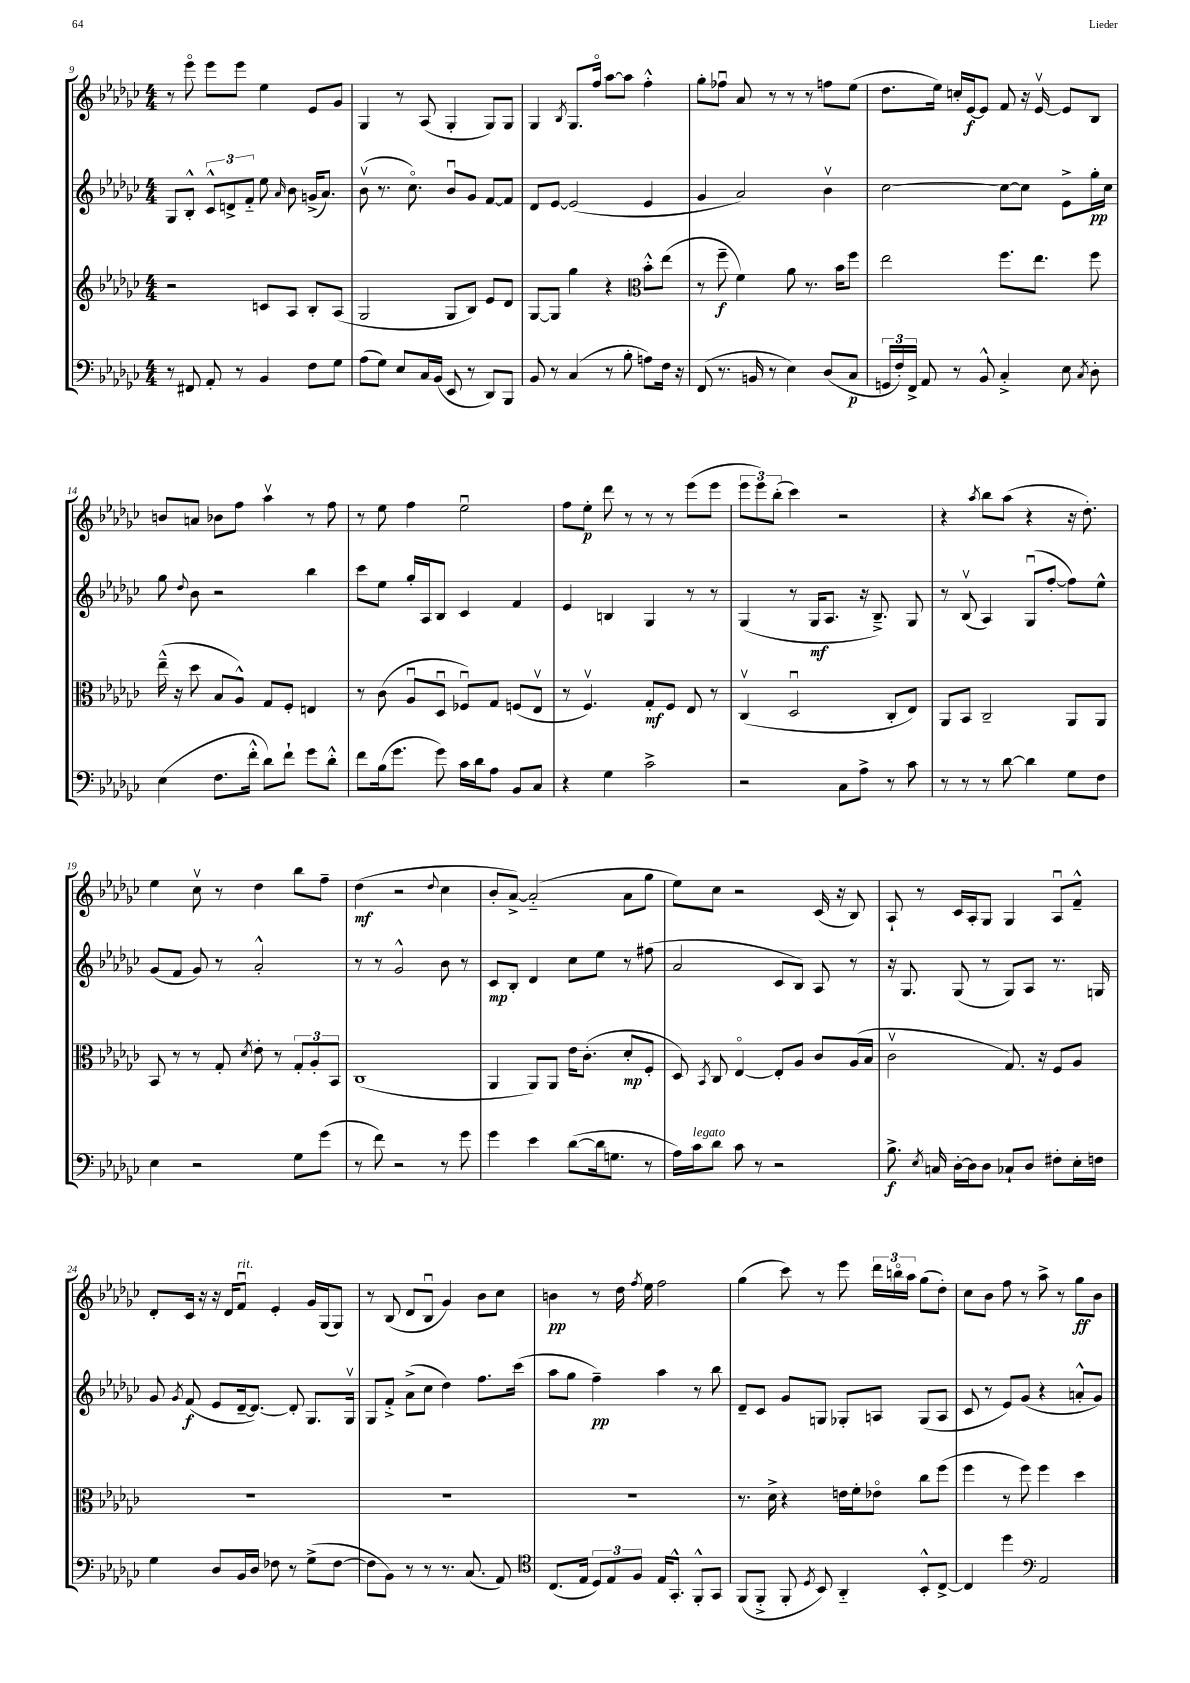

**kern	**kern	**kern	**kern
*staff4	*staff3	*staff2	*staff1
*clefF4	*clefG2	*clefG2	*clefG2
*k[b-e-a-d-g-c-]	*k[b-e-a-d-g-c-]	*k[b-e-a-d-g-c-]	*k[b-e-a-d-g-c-]
*M4/4	*M4/4	*M4/4	*M4/4
8r	2r	8G-	8r
8FF#	.	8B-'^^	8eee-o
8AA-'	.	12c-^^	8eee-
.	.	12d^	.
8r	.	.	8eee-
.	.	12f'~	.
4BB-	8c	8ee-	4ee-
.	.	16qqa-	.
.	8A-	8b-	.
8F	8B-'	(16g^	8e-
.	.	8.a-)	.
8G-	(8A-	.	8g-
=	=	=	=
(8A-	2G-	(8b-v	4G-
8G-)	.	8.r	.
8E-	.	.	8r
.	.	8.cc-o)	.
16C-	.	.	(8A-
(16BB-	.	.	.
8EE-	8G-	8b-u	4G-'
8r	8B-)	8g-	.
8DD-)	8e-	[8f	8G-)
8BBB-	8d-	8f]	8G-
=	=	=	=
8BB-	[8G-	8d-	4G-
8r	8G-]	[8e-	.
.	.	.	8qB-
(4C-	4gg-	(2e-]	8.G-
.	.	.	16ffo
8r	4r	.	[8aa-
8B-'	.	.	8aa-]
*	*clefC3	*	*
8A)	8b-'^^	4e-	4ff'^^
16F	(8ee-	.	.
16r	.	.	.
=	=	=	=
(8FF	8r	4g-	8gg-'
8.r	8ff~	.	8ff-u
.	4f)	2a-)	8a-
16BB	.	.	.
8r	.	.	8r
4E-)	8a-	.	8r
.	8.r	.	8r
(8D-	.	4b-v	8ff
.	16b-	.	.
8C-	8ff	.	(8ee-
=	=	=	=
24GG	2ee-	[2cc-	8.dd-
24F')	.	.	.
24FF^	.	.	.
8AA-	.	.	.
.	.	.	16ee-)
8r	.	.	16cc'
.	.	.	[16e-
8BB-^^	.	.	8e-]
4C-'^	8.ff	8cc-_	8f
.	.	8cc-]	16r
.	8.ee-	.	[16e-v
8E-	.	8e-^	8e-]
8qC-	.	.	.
8D-'	8ff	16gg-'	8B-
.	.	16cc-	.
=	=	=	=
(4E-	(16ee-~^^	8gg-	8b
.	16r	.	.
.	.	8qqdd-	.
.	8dd-	8b-	8a
8.F	8B-	2r	8b-
.	8A-^^)	.	8ff
16f'^^	.	.	.
8d-)	8G-	.	4aa-v
8f`	8F'	.	.
8g-	4E	4bb-	8r
8d-'^^	.	.	8ff
=	=	=	=
8f	8r	8ccc-	8r
(16B-	(8c-	8ee-	8ee-
8.g-	.	.	.
.	8A-u	16gg-'	4ff
.	.	16A-	.
8g-)	8D-u	8B-	.
16c-	8F-u)	4c-	2ee-u
16d-	.	.	.
8A-	8G-	.	.
8BB-	(8F	4f	.
8C-	8E-v	.	.
=	=	=	=
4r	8r	4e-	8ff
.	4.Fv)	.	8ee-'
4G-	.	4B	8ddd-
.	.	.	8r
2c-^	8G-'	4G-	8r
.	8F	.	8r
.	8E-	8r	(8eee-
.	8r	8r	8eee-
=	=	=	=
2r	(4C-v	(4G-	12eee-
.	.	.	12eee-)
.	.	.	(12bb-'
.	2D-u	8r	4ccc-)
.	.	16G-	.
.	.	8.A-	.
8C-	.	.	2r
8A-^	.	16r	.
.	.	8.B-~^)	.
8r	8C-'	.	.
8c-	8E-)	8G-	.
=	=	=	=
8r	8AA-	8r	4r
8r	8BB-	(8B-v	.
.	.	.	8qaa-
8r	2C-~	4A-)	8bb-
[8d-	.	.	(8aa-
4d-]	.	(8G-u	4r
.	.	[8ff'	.
8G-	8AA-	8ff])	16r
.	.	.	8.dd-')
8F	8AA-	8ee-^^	.
=	=	=	=
4E-	8BB-	(8g-	4ee-
.	8r	8f	.
2r	8r	8g-)	8cc-v
.	8G-'	8r	8r
.	8qd-	.	.
.	8e-'	2a-'^^	4dd-
.	8r	.	.
8G-	12G-'	.	8bb-
.	12A-'	.	.
(8g-	.	.	8ff~
.	12BB-	.	.
=	=	=	=
8r	(1C-	8r	(4dd-
8f)	.	8r	.
2r	.	2g-^^	2r
.	.	.	8qqdd-
8r	.	8b-	4cc-
8g-	.	8r	.
=	=	=	=
4g-	4AA-	8c-	8b-'
.	.	8B-'	[8a-^)
4e-	8AA-)	4d-	(2a-'~]
.	8AA-	.	.
([8d-	16e-	8cc-	.
.	(8.c-'	.	.
16d-]	.	8ee-	.
8.G	.	.	.
.	8d-'	8r	8a-
8r	8F'	(8ff#	8gg-
=	=	=	=
16A-)	8D-)	2a-	8ee-)
16c-	.	.	.
.	8qBB-	.	.
8d-	8C-	.	8cc-
8c-	[4E-o	.	2r
8r	.	.	.
2r	8E-']	8c-	.
.	8A-	8B-)	.
.	8c-	8A-	(16c-
.	.	.	16r
.	(16A-	8r	8B-)
.	16B-	.	.
=	=	=	=
8.B-^	2c-v	16r	8A-`
.	.	8.G-	.
.	.	.	8r
8qE-	.	.	.
16C	.	.	.
[16D-'	.	(8G-	16c-
16D-]	.	.	16A-'
8D-	.	8r	8G-
8C-`	8.G-)	8G-)	4G-
8D-	.	8A-	.
.	16r	.	.
8F#'	8F	8.r	8A-u
16E-'	8A-	.	8f~^^
16F	.	16G	.
=	=	=	=
4G-	1r	8g-	8d-'
.	.	8qg-	.
.	.	(8f	16c-
.	.	.	16r
8D-	.	8e-	16r
.	.	.	16d-
16BB-	.	[16d-~	8fu
16D-	.	8.d-_)	.
8F-	.	.	4e-'
8r	.	8d-']	.
(8G-^	.	8.G-	16g-
.	.	.	(16G-
[8F-	.	.	8G-)
.	.	16G-v	.
=	=	=	=
8F-]	1r	8G-	8r
8BB-)	.	8f'^	(8B-
8r	.	(8a-^	8d-
8r	.	8cc-	8B-u
8.r	.	4dd-)	4g-)
(8.C-	.	.	.
.	.	8.ff	8b-
8AA-)	.	.	8cc-
.	.	(16ccc-	.
=	=	=	=
*clefC4	*	*	*
(8.C-	1r	8aa-	4b
.	.	8gg-	.
16E-	.	.	.
12D-)	.	4ff~)	8r
12E-	.	.	.
.	.	.	16dd-
12F	.	.	.
.	.	.	8qff
.	.	.	16ee-
16E-	.	4aa-	2ff
8.GG-'^^	.	.	.
8FF'^^	.	8r	.
8GG-	.	8bb-	.
=	=	=	=
(8FF	8.r	8d-~	(4gg-
8FF'^	.	8c-	.
.	16d-^	.	.
8FF'	4r	8g-	8ccc-)
8qD-	.	.	.
8BB-)	.	8G	8r
4AA-'~	16e	8G-'	8eee-
.	16f'	.	.
.	8e-o	8A	24ddd-
.	.	.	24bbo
.	.	.	24aa-
8BB-'^^	8cc-	(8G-	(8gg-
[8C-^	(8ff	8A	8dd-')
=	=	=	=
4C-]	4ff	8c-	8cc-
.	.	8r	8b-
4dd-	8r	8e-)	8ff
.	8ff)	(8g-	8r
*clefF4	*	*	*
2AA-	4ff	4r	8aa-^
.	.	.	8r
.	4dd-	8a'^^	8gg-
.	.	8g-)	8b-
==	==	==	==
*-	*-	*-	*-
